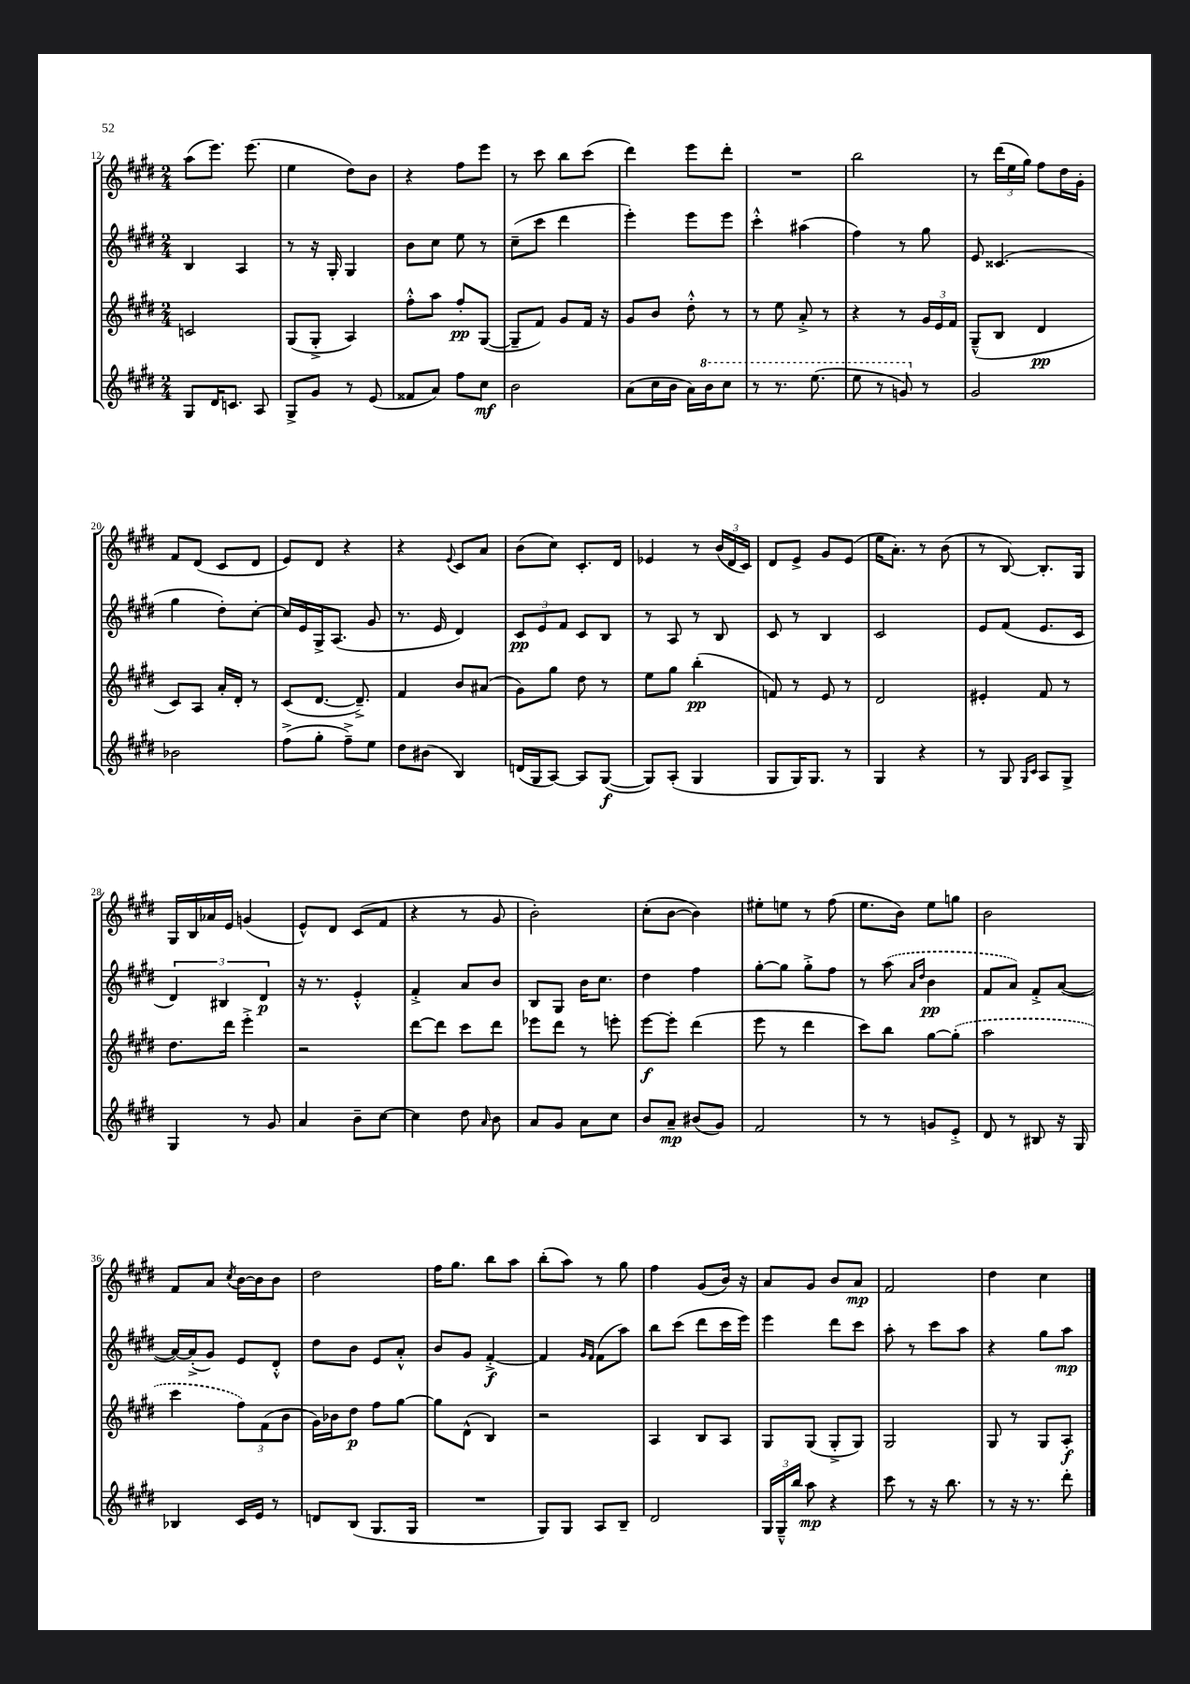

**kern	**dynam	**kern	**dynam	**kern	**dynam	**kern	**dynam
*part4	*part4	*part3	*part3	*part2	*part2	*part1	*part1
*staff4	*staff4	*staff3	*staff3	*staff2	*staff2	*staff1	*staff1
*clefG2	*	*clefG2	*	*clefG2	*	*clefG2	*
*k[f#c#g#d#]	*	*k[f#c#g#d#]	*	*k[f#c#g#d#]	*	*k[f#c#g#d#]	*
*M2/4	*	*M2/4	*	*M2/4	*	*M2/4	*
=12	=12	=12	=12	=12	=12	=12	=12
8G#/L	.	2cn/	.	4B/	.	(8aa\L	.
16d#/K	.	.	.	.	.	8.eee\J)	.
8.cn/J	.	.	.	.	.	.	.
.	.	.	.	4A/	.	.	.
.	.	.	.	.	.	(8.eee\	.
8A/	.	.	.	.	.	.	.
=13	=13	=13	=13	=13	=13	=13	=13
8G#^/L	.	(8G#/L	.	8r	.	4ee\	.
8g#/J	.	8G#'^/J	.	16r	.	.	.
.	.	.	.	16G#'/	.	.	.
8r	.	4A/)	.	4G#/	.	8dd#\L)	.
(8e/	.	.	.	.	.	8b\J	.
=14	=14	=14	=14	=14	=14	=14	=14
8f##X/L	.	8ff#'^^\L	.	8b\L	.	4r	.
8a/J)	.	8aa\J	.	8cc#\J	.	.	.
8ff#\L	.	8ff#'/L	pp	8ee\	.	8ff#\L	.
8cc#\J	mf	([8G#/J	.	8r	.	8eee\J	.
=15	=15	=15	=15	=15	=15	=15	=15
2b\	.	8G#~/L]	.	(8cc#~\L	.	8r	.
.	.	8f#/J)	.	8ccc#\J	.	8ccc#\	.
.	.	8g#/L	.	4ddd#\	.	8bb\L	.
.	.	16f#/Jk	.	.	.	(8ccc#\J	.
.	.	16r	.	.	.	.	.
=16	=16	=16	=16	=16	=16	=16	=16
(8a\L	.	8g#/L	.	4eee'\)	.	4ddd#\)	.
16cc#\L	.	8b/J	.	.	.	.	.
16b\JJ	.	.	.	.	.	.	.
16a\LL)	.	8dd#'^^\	.	8eee\L	.	8eee\L	.
*8va	*	*	*	*	*	*	*
16bb\J	.	.	.	.	.	.	.
8ccc#\J	.	8r	.	8eee\J	.	8ddd#'\J	.
=17	=17	=17	=17	=17	=17	=17	=17
8r	.	8r	.	4ccc#'^^\	.	2r	.
8.r	.	8ee\	.	.	.	.	.
.	.	8a'^/	.	(4aa#X\	.	.	.
(8.eee\	.	.	.	.	.	.	.
.	.	8r	.	.	.	.	.
=18	=18	=18	=18	=18	=18	=18	=18
8eee\	.	4r	.	4ff#\)	.	2bb\	.
8r	.	.	.	.	.	.	.
8ggn/)	.	8r	.	8r	.	.	.
*X8va	*	*	*	*	*	*	*
8r	.	24g#/LL	.	8gg#\	.	.	.
.	.	24e/	.	.	.	.	.
.	.	24f#/JJ	.	.	.	.	.
=19	=19	=19	=19	=19	=19	=19	=19
2g#/	.	(8G#~^^/L	.	8e/	.	8r	.
.	.	8B/J	.	(4.c##X/	.	(24ddd#\LL	.
.	.	.	.	.	.	24ee\	.
.	.	.	.	.	.	24gg#\JJ)	.
.	.	4d#/	pp	.	.	8ff#\L	.
.	.	.	.	.	.	16dd#\L	.
.	.	.	.	.	.	16g#'\JJ	.
!!LO:LB:g=z
=20	=20	=20	=20	=20	=20	=20	=20
2b-X\	.	8c#/L)	.	4gg#\	.	8f#/L	.
.	.	8A/J	.	.	.	(8d#/J	.
.	.	16a'/LL	.	8dd#'\L)	.	8c#/L	.
.	.	16d#'/JJ	.	.	.	.	.
.	.	8r	.	[8cc#'\J	.	8d#/J	.
=21	=21	=21	=21	=21	=21	=21	=21
(8ff#^\L	.	(8c#/L	.	16cc#/LL]	.	8e/L)	.
.	.	.	.	16e/	.	.	.
8gg#'\J	.	[8.d#/J	.	16G#^/J	.	8d#/J	.
.	.	.	.	(8.A/J	.	.	.
8ff#~^\L)	.	.	.	.	.	4r	.
.	.	8.d#~^/])	.	.	.	.	.
8ee\J	.	.	.	8g#/	.	.	.
=22	=22	=22	=22	=22	=22	=22	=22
8dd#\L	.	4f#/	.	8.r	.	4r	.
(8b#X\J	.	.	.	.	.	.	.
.	.	.	.	16e/	.	.	.
.	.	.	.	.	.	8qqe/	.
4B/)	.	8b/L	.	4d#/)	.	8c#/L	.
.	.	(8a#X/J	.	.	.	8a/J	.
=23	=23	=23	=23	=23	=23	=23	=23
(16dn/LL	.	8g#\L)	.	12c#/L	pp	(8b\L	.
16G#/J	.	.	.	.	.	.	.
.	.	.	.	12e/	.	.	.
[8A/J)	.	8gg#\J	.	.	.	8cc#\J)	.
.	.	.	.	12f#/J	.	.	.
8A/L]	.	8dd#\	.	8c#/L	.	8.c#'/L	.
([8G#/J	f	8r	.	8B/J	.	.	.
.	.	.	.	.	.	16d#/Jk	.
=24	=24	=24	=24	=24	=24	=24	=24
8G#/L])	.	8ee\L	.	8r	.	4e-X/	.
(8A'/J	.	8gg#\J	.	8A/	.	.	.
4G#/	.	(4bb'\	pp	8r	.	8r	.
.	.	.	.	8B/	.	(24b/LL	.
.	.	.	.	.	.	24d#/	.
.	.	.	.	.	.	24c#/JJ)	.
=25	=25	=25	=25	=25	=25	=25	=25
8G#/L	.	8fn/)	.	8c#/	.	8d#/L	.
16G#/K)	.	8r	.	8r	.	8e^/J	.
8.G#/J	.	.	.	.	.	.	.
.	.	8e/	.	4B/	.	8g#/L	.
8r	.	8r	.	.	.	(8e/J	.
=26	=26	=26	=26	=26	=26	=26	=26
4G#/	.	2d#/	.	2c#/	.	16ee\KL	.
.	.	.	.	.	.	8.a'\J)	.
4r	.	.	.	.	.	8r	.
.	.	.	.	.	.	(8b\	.
=27	=27	=27	=27	=27	=27	=27	=27
8r	.	4e#X'/	.	8e/L	.	8r	.
8G#/	.	.	.	(8f#/J	.	[8B/)	.
16qqG#/LL	.	.	.	.	.	.	.
16qqc#/JJ	.	.	.	.	.	.	.
8A/L	.	8f#/	.	8.e/L	.	8.B'/L]	.
8G#^/J	.	8r	.	.	.	.	.
.	.	.	.	16c#/Jk	.	16G#/Jk	.
!!LO:LB:g=z
=28	=28	=28	=28	=28	=28	=28	=28
4G#/	.	8.dd#\L	.	6d#/)	.	16G#/LL	.
.	.	.	.	.	.	16B/	.
.	.	.	.	.	.	16a-X/	.
.	.	.	.	6B#X/	.	.	.
.	.	16ddd#\Jk	.	.	.	16e/JJ	.
8r	.	4eee'^\	.	.	.	(4gn/	.
.	.	.	.	6d#/	p	.	.
8g#/	.	.	.	.	.	.	.
=29	=29	=29	=29	=29	=29	=29	=29
4a/	.	2r	.	16r	.	8e^^/L)	.
.	.	.	.	8.r	.	.	.
.	.	.	.	.	.	8d#/J	.
8b~\L	.	.	.	4e'^^/	.	(8c#/L	.
[8cc#\J	.	.	.	.	.	8f#/J	.
=30	=30	=30	=30	=30	=30	=30	=30
4cc#\]	.	[8ddd#\L	.	4f#'^/	.	4r	.
.	.	8ddd#\J]	.	.	.	.	.
8dd#\	.	8ccc#\L	.	8a/L	.	8r	.
16qqa/	.	.	.	.	.	.	.
8b\	.	8ddd#\J	.	8b/J	.	8g#/	.
=31	=31	=31	=31	=31	=31	=31	=31
8a/L	.	8eee-X\L	.	8B/L	.	2b'\)	.
8g#/J	.	8ddd#\J	.	8G#/J	.	.	.
8a\L	.	8r	.	16b\KL	.	.	.
.	.	.	.	8.cc#\J	.	.	.
8cc#\J	.	8eeen'\	.	.	.	.	.
=32	=32	=32	=32	=32	=32	=32	=32
8b/L	.	[8eee\L	f	4dd#\	.	(8cc#'\L	.
8a~/J	mp	8eee'\J]	.	.	.	[8b\J	.
(8b#X/L	.	(4ddd#\	.	4ff#\	.	4b\])	.
8g#/J)	.	.	.	.	.	.	.
=33	=33	=33	=33	=33	=33	=33	=33
2f#/	.	8eee\	.	[8gg#'\L	.	8ee#X'\L	.
.	.	8r	.	8gg#\J]	.	8een\J	.
.	.	4ddd#\	.	8gg#'^\L	.	8r	.
.	.	.	.	8ff#\J	.	(8ff#\	.
=34	=34	=34	=34	=34	=34	=34	=34
8r	.	8ccc#\L)	.	8r	.	8.ee\L	.
8r	.	8bb\J	.	(8aa\	.	.	.
.	.	.	.	.	.	16b\Jk)	.
.	.	.	.	16qqa/LL	.	.	.
.	.	.	.	16qqdd#/JJ	.	.	.
8gn/L	.	[8gg#\L	.	4b\	pp	8ee\L	.
8e'^/J	.	(8gg#'\J]	.	.	.	8ggn\J	.
=35	=35	=35	=35	=35	=35	=35	=35
8d#/	.	2aa\	.	8f#/L	.	2b\	.
8r	.	.	.	8a/J)	.	.	.
8B#X/	.	.	.	8f#'^/L	.	.	.
16r	.	.	.	([8a/J	.	.	.
16G#/	.	.	.	.	.	.	.
!!LO:LB:g=z
=36	=36	=36	=36	=36	=36	=36	=36
4B-X/	.	4ccc#\	.	16a/LL_)	.	8f#/L	.
.	.	.	.	(16a'^/J]	.	.	.
.	.	.	.	8g#/J)	.	8a/J	.
.	.	.	.	.	.	8qcc#/	.
16c#/LL	.	12ff#\L)	.	8e/L	.	[16b\LL	.
16e/JJ	.	.	.	.	.	16b\J]	.
.	.	(12f#\	.	.	.	.	.
8r	.	.	.	8d#'^^/J	.	8b\J	.
.	.	12b\J	.	.	.	.	.
=37	=37	=37	=37	=37	=37	=37	=37
8dn/L	.	16g#\LL)	.	8dd#\L	.	2dd#\	.
.	.	16b-X\J	.	.	.	.	.
(8B/J	.	8dd#\J	p	8b\J	.	.	.
8.G#/L	.	8ff#\L	.	8e/L	.	.	.
.	.	[8gg#\J	.	8a'^^/J	.	.	.
16G#/Jk	.	.	.	.	.	.	.
=38	=38	=38	=38	=38	=38	=38	=38
2r	.	8gg#\L]	.	8b/L	.	16ff#\KL	.
.	.	.	.	.	.	8.gg#\J	.
.	.	(8d#^^\J	.	8g#/J	.	.	.
.	.	4B/)	.	[4f#'^/	f	8bb\L	.
.	.	.	.	.	.	8aa\J	.
=39	=39	=39	=39	=39	=39	=39	=39
8G#/L)	.	2r	.	4f#/]	.	(8bb'\L	.
8G#/J	.	.	.	.	.	8aa\J)	.
.	.	.	.	16qqg#/LL	.	.	.
.	.	.	.	16qqf#/JJ	.	.	.
8A/L	.	.	.	(8f#\L	.	8r	.
8B~/J	.	.	.	8aa\J)	.	8gg#\	.
=40	=40	=40	=40	=40	=40	=40	=40
2d#/	.	4A/	.	8bb\L	.	4ff#\	.
.	.	.	.	(8ccc#\J	.	.	.
.	.	8B/L	.	8ddd#\L	.	(8g#/L	.
.	.	8A/J	.	16ccc#\L	.	16b/Jk)	.
.	.	.	.	16eee\JJ)	.	16r	.
=41	=41	=41	=41	=41	=41	=41	=41
24G#/LL	.	8G#/L	.	4eee\	.	8a/L	.
24G#~^^/	.	.	.	.	.	.	.
24bb/JJ	.	.	.	.	.	.	.
8aa\	mp	(8G#/J	.	.	.	8g#/J	.
4r	.	8G#'^/L	.	8ddd#\L	.	8b/L	.
.	.	8G#/J)	.	8ccc#\J	.	8a/J	mp
=42	=42	=42	=42	=42	=42	=42	=42
8ccc#\	.	2G#/	.	8aa'\	.	2f#/	.
8r	.	.	.	8r	.	.	.
16r	.	.	.	8ccc#\L	.	.	.
8.bb\	.	.	.	.	.	.	.
.	.	.	.	8aa\J	.	.	.
=43	=43	=43	=43	=43	=43	=43	=43
8r	.	8G#/	.	4r	.	4dd#\	.
16r	.	8r	.	.	.	.	.
8.r	.	.	.	.	.	.	.
.	.	8G#/L	.	8gg#\L	.	4cc#\	.
8ddd#'\	.	8A'/J	f	8aa\J	mp	.	.
==	==	==	==	==	==	==	==
*-	*-	*-	*-	*-	*-	*-	*-
